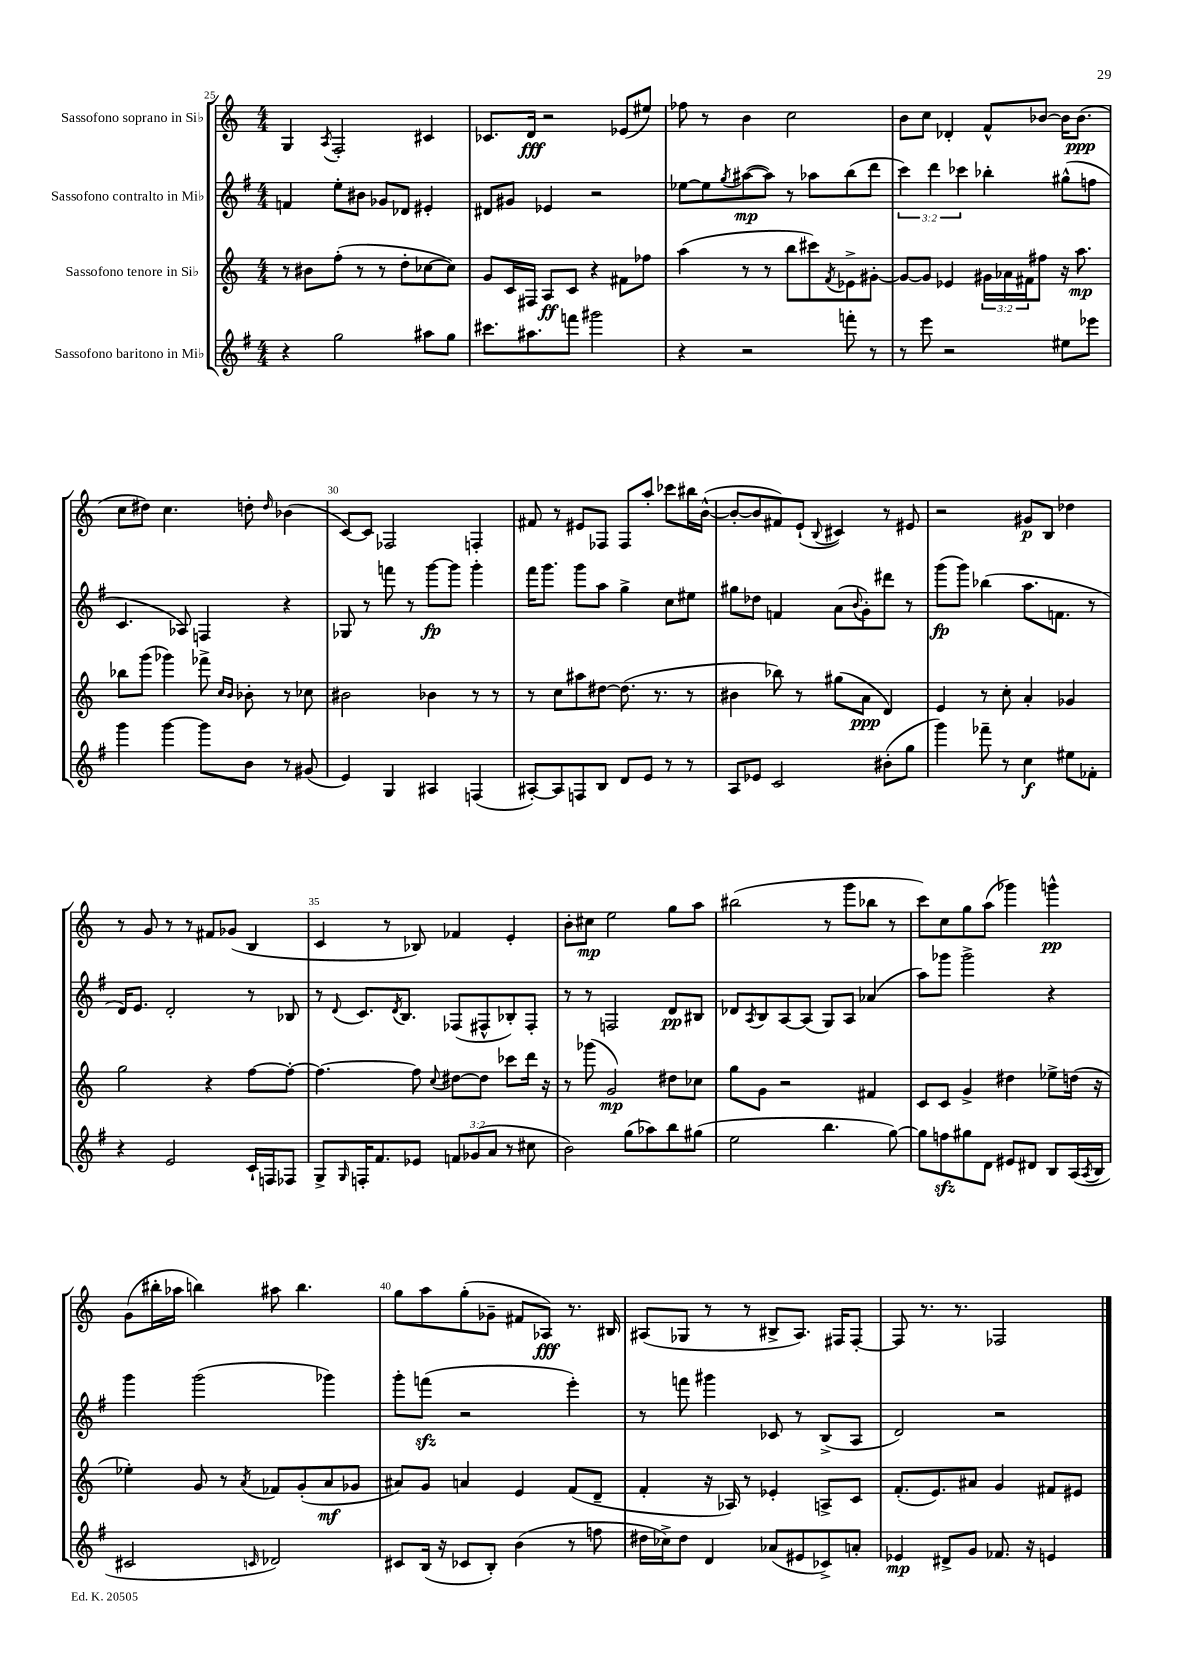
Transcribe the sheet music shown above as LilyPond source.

<<
\new StaffGroup <<
\new Staff = "s0" \with { instrumentName = "Sassofono soprano in Sib" } {
    \clef treble \key c \major \numericTimeSignature \time 4/4
    g4 \acciaccatura { a8 } f2-. cis'4 |
    ces'8. d'16\fff r2 ees'8( eis''8) |
    fes''8 r8 b'4 c''2 |
    b'8 c''8 des'4-. f'8-^ bes'8~ bes'16 bes'8.\ppp( |
    c''8 dis''8) c''4. d''8-. \grace { d''16 } bes'4( |
    c'8~) c'8 fes2 f4-. |
    fis'8 r8 eis'8 fes8 fes8 a''8-. ces'''8 bis''16 b'16~-^( |
    b'8~-. b'8 fis'8) e'8-!( \appoggiatura { b8 } cis'4) r8 eis'8 |
    r2 gis'8\p b8 des''4 |
    r8 g'8 r8 r8 fis'8 ges'8( b4 |
    c'4 r8 bes8) fes'4 e'4-. |
    b'8-. cis''8\mp e''2 g''8 a''8 |
    bis''2( r8 g'''8 bes''8 r8 |
    c'''8) c''8 g''8 a''8( ges'''4) g'''4-^\pp |
    g'8( bis''16-. aes''16 b''4) ais''8 b''4. |
    g''8 a''8 g''8-.( ges'8-- fis'8 aes8\fff) r8. bis16 |
    ais8( ges8 r8 r8 bis8-> ais8.) fis16 fis8~-. |
    fis8 r8. r8. fes2 \bar "|." |
}
\new Staff = "s1" \with { instrumentName = "Sassofono contralto in Mib" } {
    \clef treble \key g \major \numericTimeSignature \time 4/4 \override Staff.TupletNumber.text = #tuplet-number::calc-fraction-text
    f'4 e''8-. bis'8 ges'8 des'8 eis'4-. |
    dis'8 gis'8 ees'4 r2 |
    ees''8~ ees''8 \acciaccatura { g''8 } ais''8~\mp( ais''8) r8 aes''8 b''8( d'''8 |
    \tuplet 3/2 { c'''4) d'''4 ces'''4 } bes''4-. gis''8-^( f''8 |
    c'4. aes8) f4 r4 |
    ges8 r8 f'''8 r8 g'''8~\fp g'''8 g'''4-. |
    fis'''16 g'''8. g'''8 a''8 g''4-> c''8 eis''8 |
    gis''8 des''8 f'4 a'8( \appoggiatura { b'8 } g'8-.) dis'''8 r8 |
    g'''8\fp( g'''8) bes''4( a''8. f'8. r8 |
    d'16) e'8. d'2-. r8 bes8 |
    r8 \appoggiatura { d'8 } c'8. \acciaccatura { d'8 } b8. fes8( fis8-^ bes8-.) fis8-. |
    r8 r8 f2 d'8\pp bis8 |
    des'8 \acciaccatura { a8 } b8 a8~ a8( g8) a8 aes'4( |
    a''8) ges'''8 ges'''2-> r4 |
    g'''4 g'''2( ges'''4) |
    g'''8-. f'''8\sfz( r2 e'''4-.) |
    r8 f'''8 gis'''4 ces'8 r8 b8->( a8 |
    d'2) r2 \bar "|." |
}
\new Staff = "s2" \with { instrumentName = "Sassofono tenore in Sib" } {
    \clef treble \key c \major \numericTimeSignature \time 4/4 \override Staff.TupletNumber.text = #tuplet-number::calc-fraction-text
    r8 bis'8 f''8-.( r8 r8 d''8-. ces''8~ ces''8) |
    g'8 c'16 fis16 a8\ff c'8 r4 fis'8 fes''8 |
    a''4( r8 r8 b''8 cis'''8) \acciaccatura { f'8 } ees'8-> gis'8~-. |
    gis'8~ gis'8 ees'4 \tuplet 3/2 { gis'16 aes'16 fis'16 } fis''8 r16 a''8.\mp |
    bes''8 g'''8( ges'''4) fes'''8-> \grace { c''16 b'16 } bes'8-. r8 ces''8 |
    bis'2 bes'4 r8 r8 |
    r8 c''8 ais''8 dis''8~ dis''8.( r8. r8 |
    bis'4 bes''8) r8 gis''8( a'8\ppp d'4) |
    e'4 r8 c''8-. a'4-. ges'4 |
    g''2 r4 f''8~ f''8~-. |
    f''4.~ f''8 \appoggiatura { c''8 } dis''8~ dis''8 ces'''8 d'''16 r16 |
    r8 ges'''8( g'2\mp) dis''8 ces''8 |
    g''8 g'8 r2 fis'4 |
    c'8 c'8 g'4-> dis''4 ees''8-> d''16( r16 |
    ees''4-.) g'8 r8 \acciaccatura { a'8 } fes'8 g'8-.( a'8\mf ges'8 |
    ais'8) g'8 a'4 e'4 f'8( d'8-- |
    f'4-. r16 aes16) r8 ees'4-. a8-> c'8 |
    f'8.-.( e'8.) ais'8 g'4 fis'8 eis'8 \bar "|." |
}
\new Staff = "s3" \with { instrumentName = "Sassofono baritono in Mib" } {
    \clef treble \key g \major \numericTimeSignature \time 4/4 \override Staff.TupletNumber.text = #tuplet-number::calc-fraction-text
    r4 g''2 ais''8 g''8 |
    cis'''8. ais''8. f'''8 gis'''2 |
    r4 r2 f'''8-. r8 |
    r8 e'''8 r2 eis''8 ees'''8 |
    g'''4 g'''4~ g'''8 b'8 r8 gis'8( |
    e'4) g4 ais4 f4( |
    ais8~-.) ais8 f8 b8 d'8 e'8 r8 r8 |
    a8 ees'8 c'2 bis'8-.( g''8 |
    g'''4) fes'''8-- r8 c''4\f eis''8 fes'8-. |
    r4 e'2 c'16-! f16 fes8 |
    g8-> \grace { g16 } f16-. fis'8. ees'8 \tuplet 3/2 { f'8 ges'8( a'8 } r8 cis''8 |
    b'2) g''8( aes''8) b''8 gis''8( |
    e''2 b''4. g''8~) |
    g''8 f''8\sfz gis''8 d'8 eis'8 dis'8 b8 a16( \acciaccatura { a8 } b16 |
    cis'2 \grace { c'16 } des'2) |
    cis'8 b16( r16 ces'8 b8-.) b'4( r8 f''8 |
    dis''16 ces''16->) dis''8 d'4 aes'8( eis'8 ces'8->) a'8-. |
    ees'4\mp dis'8-> g'8 fes'8. r16 e'4 \bar "|." |
}
>>
>>
\layout { \context { \Score currentBarNumber = #25 \override BarNumber.break-visibility = ##(#f #t #t) barNumberVisibility = #(every-nth-bar-number-visible 5) } }
